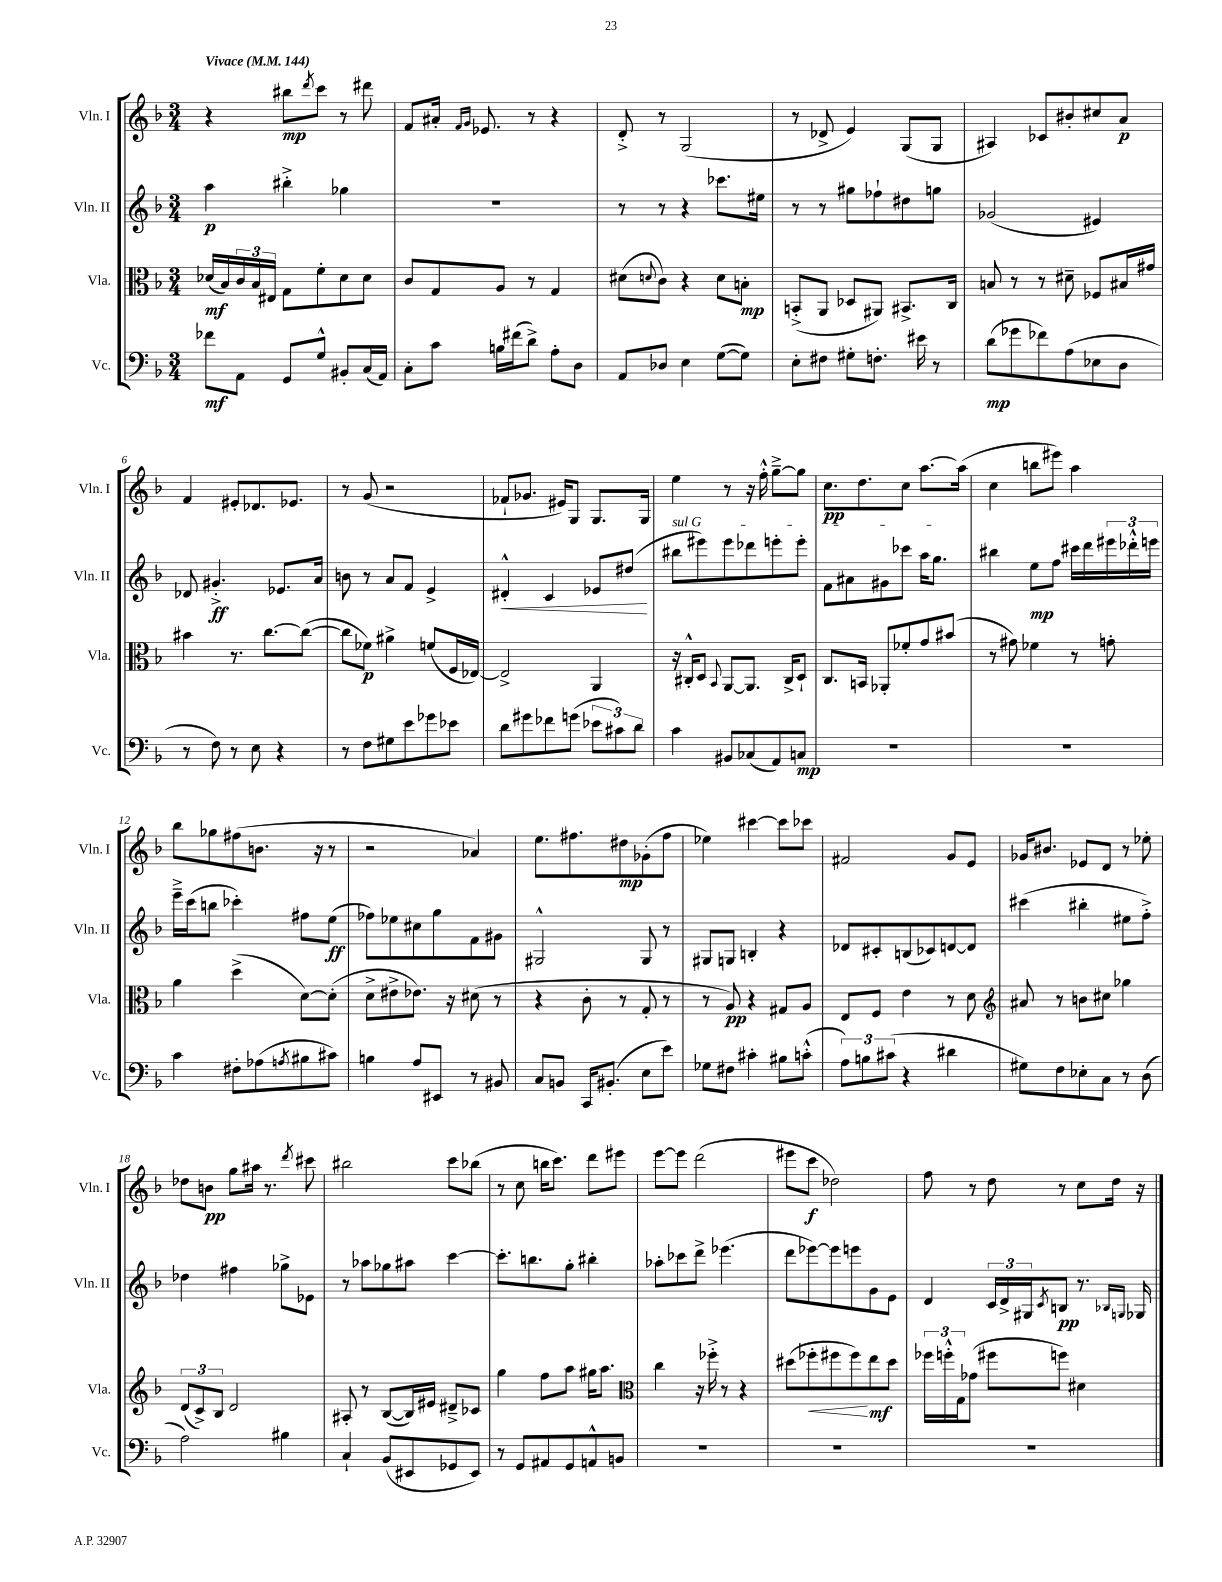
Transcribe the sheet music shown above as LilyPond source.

<<
\new StaffGroup <<
\new Staff = "s0" \with { instrumentName = "Vln. I" shortInstrumentName = "Vln. I" } {
    \clef treble \key f \major \numericTimeSignature \time 3/4 \tempo "Vivace" 4 = 144
    r4 bis''8\mp \acciaccatura { d'''8 } c'''8 r8 dis'''8 |
    f'8 ais'16-. \grace { f'16 g'16 } ees'8. r8 r4 |
    d'8-.-> r8 g2( |
    r8 des'8-> e'4) g8( g8 |
    ais4) ces'8 bis'8-. cis''8 a'8\p |
    f'4 eis'8-. des'8. ees'8. |
    r8 g'8( r2 |
    fes'8-! ges'8. eis'16) g8 g8. g16 |
    e''4 r8 r16 f''16-.-^ g''8~---> g''8 |
    c''8.\pp d''8. c''8 a''8.~ a''16( |
    c''4 b''8 eis'''8) a''4 |
    bes''8 ges''8 fis''8( b'8. r16 r8 |
    r2 aes'4) |
    e''8. fis''8. dis''8\mp ges'8-.( fis''8 |
    ees''4) cis'''4~ cis'''8 ces'''8 |
    fis'2 g'8 e'8 |
    ges'16 bis'8. ees'8 d'8 r8 ees''8-. |
    des''8 b'8\pp g''8 ais''16 r8. \acciaccatura { d'''8 } cis'''8 |
    bis''2 c'''8 bes''8( |
    r8 c''8 b''16 c'''8.) d'''8 eis'''8 |
    e'''8~ e'''8 d'''2( |
    eis'''8 c'''8\f des''2) |
    f''8 r8 d''8 r8 c''8 d''16 r16 \bar "|." |
}
\new Staff = "s1" \with { instrumentName = "Vln. II" shortInstrumentName = "Vln. II" } {
    \clef treble \key f \major \numericTimeSignature \time 3/4
    a''4\p bis''4-.-> ges''4 |
    R2. |
    r8 r8 r4 ces'''8. eis''16 |
    r8 r8 gis''8 fes''8-! dis''8 g''8 |
    ges'2( eis'4) |
    des'8 gis'4.-.->\ff ees'8. a'16 |
    b'8 r8 a'8 f'8 e'4-> |
    dis'4-.-^\< c'4 ees'8 dis''8\!( |
    \once \override TextSpanner.bound-details.left.text = \markup { \italic "sul G" } bis''8\startTextSpan eis'''8) eis'''8 des'''8 e'''8-. e'''8-. |
    f'8 ais'8 gis'8 ces'''8 a''16 g''8.\stopTextSpan |
    bis''4 e''8\mp f''8 cis'''16 d'''16 \tuplet 3/2 { eis'''16 des'''16-.-^ e'''16 } |
    e'''16---> c'''16( b''8 ces'''4-.) fis''8 e''8\ff( |
    fes''8) ees''8 cis''8 g''8 f'8 gis'8 |
    gis2-^ gis8 r8 |
    gis8 g8 b4-. r4 |
    des'8 cis'8-. b8( ces'8) d'8~ d'8 |
    cis'''4( bis''4-. eis''8 f''8-.->) |
    des''4 fis''4 ges''8-> ees'8 |
    r8 aes''8 ges''8 ais''8 c'''4~ |
    c'''8.-. b''8. g''8-. bis''4-. |
    aes''8-. ces'''8 d'''8-> ees'''4.( |
    d'''8 ees'''8~) ees'''8 e'''8 g'8 e'8 |
    d'4 \tuplet 3/2 { c'16 d'16-> gis16 } \acciaccatura { c'8 } b8\pp r8. \grace { bes16 g16 } ges16 \bar "|." |
}
\new Staff = "s2" \with { instrumentName = "Vla." shortInstrumentName = "Vla." } {
    \clef alto \key f \major \numericTimeSignature \time 3/4
    des'16\mf( bes16) \tuplet 3/2 { c'16 bes16 eis16 } g8 f'8-. des'8 des'8 |
    c'8 g8 a8 r8 g4 |
    dis'8( \appoggiatura { d'8 } c'8) r4 d'8 b8-.\mp |
    b,8-.->( a,8 des8 ais,8) bis,8.-> c16 |
    b8 r8 r8 dis'8-- fes8 bis16 gis'16 |
    bis'4 r8. c''8.~ c''8~( |
    c''8 fes'8\p) ais'4-> f'8( f16 ees16~) |
    ees2-> a,4 |
    r16 cis16-.-^ d8 \appoggiatura { bes,8 } a,8~ a,8. cis16-> d8-! |
    c8. b,16 aes,8-. fes'8-. g'8 bis'8( |
    r8 gis'8) fes'4 r8 g'8-. |
    a'4 d''4->( d'8~) d'8-.( |
    d'8-> eis'8-> ees'8.) r16 dis'8( r8 |
    r4 c'8-. r8 g8-. r8 |
    r8 a8\pp) r4 gis8 a8 |
    e8 f8 e'4 r8 d'8 |
    \clef treble ais'8 r8 b'8 cis''8 ges''4 |
    \tuplet 3/2 { d'8( c'8->) bes8 } d'2 |
    ais8-. r8 bes8~( bes16) eis'16 dis'8---> ces'8 |
    g''4 f''8 a''8 gis''16 a''8. |
    \clef alto c''4 r16 fes''16-.-> r8 r4 |
    dis''8( fes''8-.\< fis''8 fis''8\!) e''8\mf dis''8 |
    \tuplet 3/2 { fes''16 f''16-.-^ g16 } ges'8( fis''8 f''8) dis'4 \bar "|." |
}
\new Staff = "s3" \with { instrumentName = "Vc." shortInstrumentName = "Vc." } {
    \clef bass \key f \major \numericTimeSignature \time 3/4
    fes'8\mf a,8 g,8 g8-^ bis,8-. c16( a,16) |
    c8-. c'8 b16 fis'16( d'8->) a8-. d8 |
    a,8 des8 e4 g8~( g8) |
    e8-. fis8 gis8-. f8.-. eis'16 r8 |
    d'8\mp( ges'8 fes'8) a8( ees8 d8 |
    r8 f8) r8 e8 r4 |
    r8 f8 gis8 e'8 ges'8 ees'8 |
    d'8 gis'8 fes'8 g'8( \tuplet 3/2 { ees'8 cis'8) d'8 } |
    c'4 bis,8 ces8( a,8) c8\mp |
    R2. |
    R2. |
    c'4 fis8-. aes8( \acciaccatura { a8 } bis8 cis'8) |
    b4 a8 eis,8 r8 bis,8 |
    c8 b,8 c,16 bis,8.-.( e8 e'8) |
    ges8 fis8 cis'4-. bis8 c'8-.-^( |
    \tuplet 3/2 { a8) b8 cis'8( } r4 dis'4 |
    gis8) f8 ees8-. c8 r8 d8( |
    a2) bis4 |
    c4-! bes,8( eis,8 ges,8 eis,8) |
    r8 g,8 ais,8 g,8 a,8-^ b,8 |
    R2. |
    R2. |
    R2. \bar "|." |
}
>>
>>
